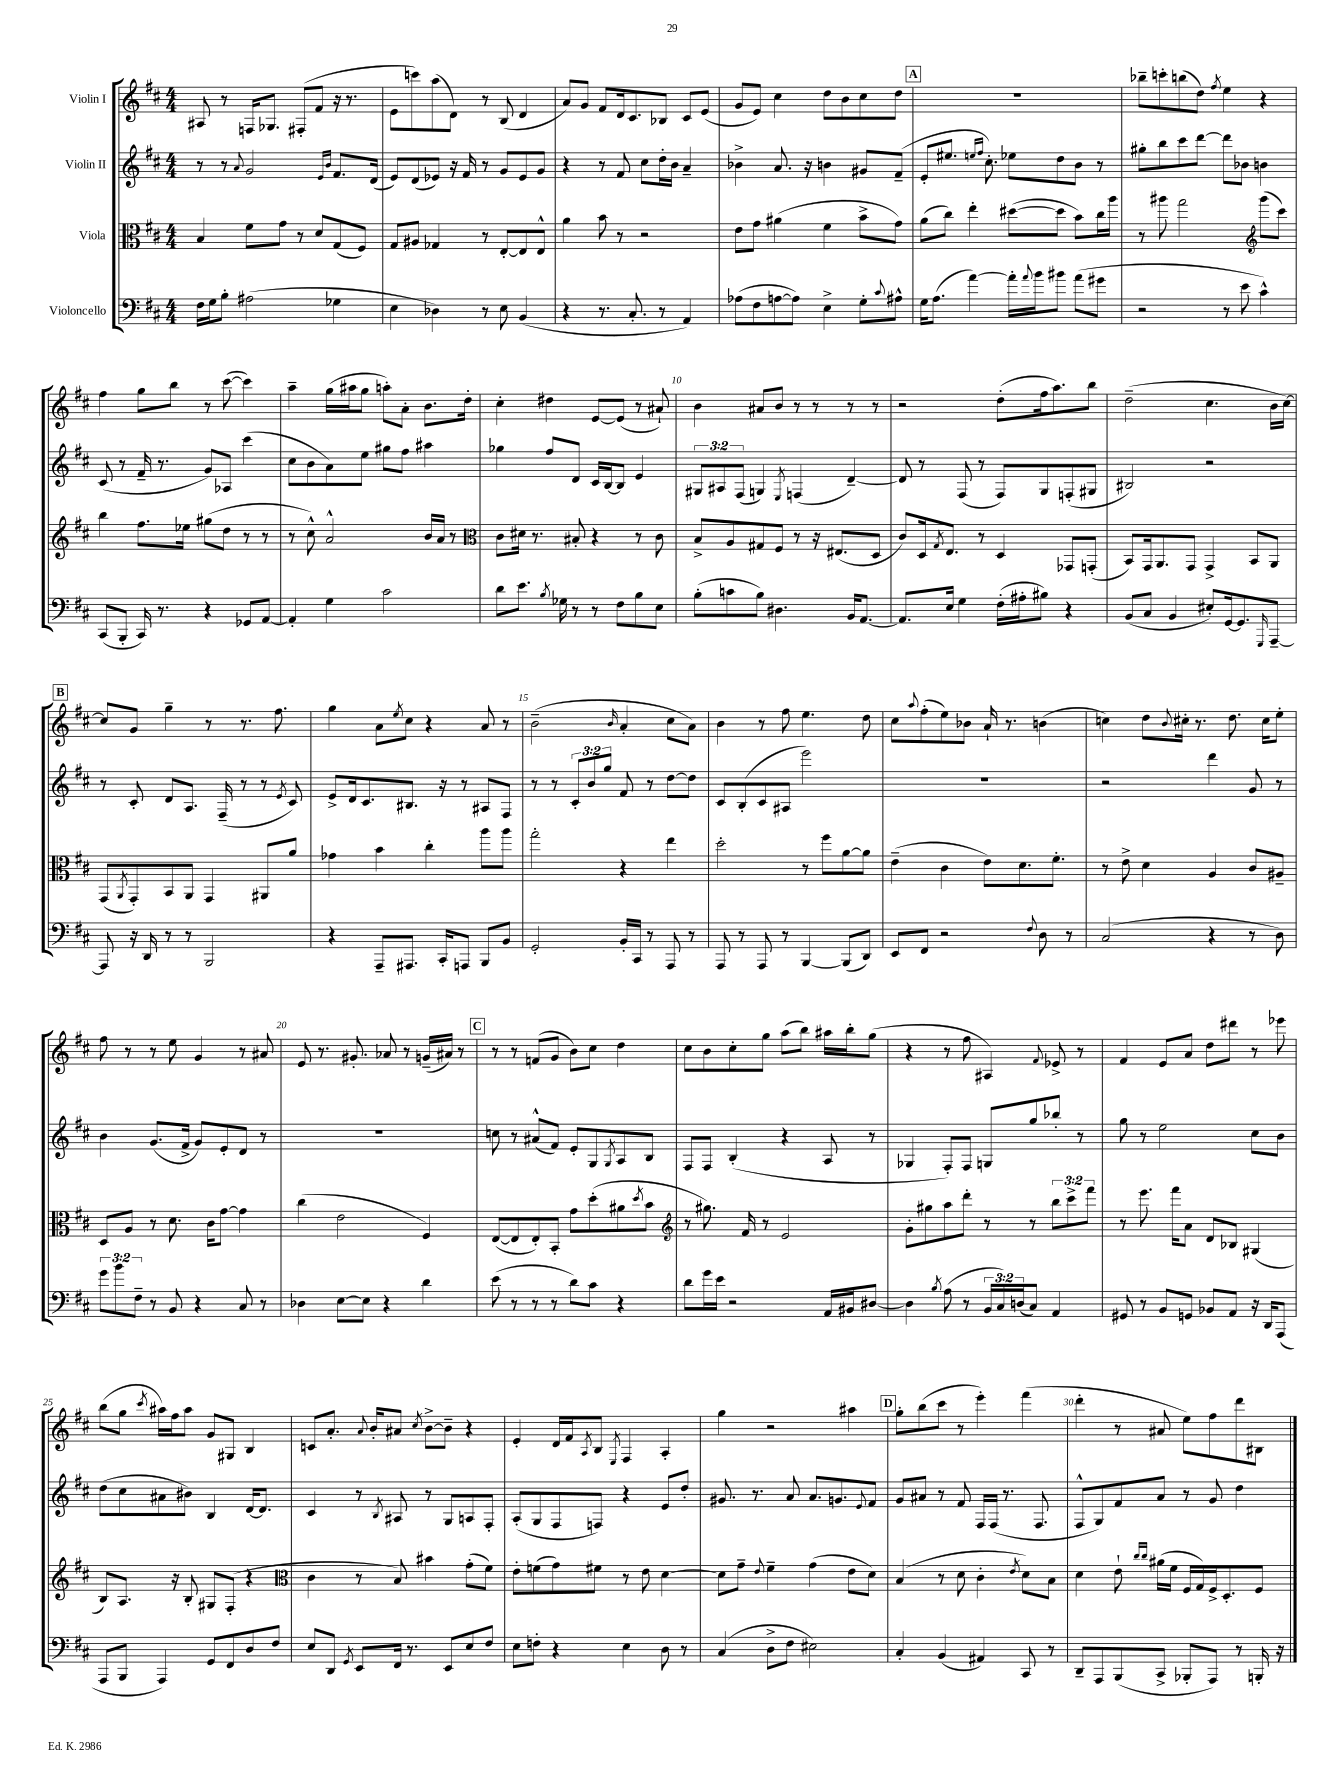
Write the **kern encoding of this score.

**kern	**kern	**kern	**kern
*staff4	*staff3	*staff2	*staff1
*clefF4	*clefC3	*clefG2	*clefG2
*k[f#c#]	*k[f#c#]	*k[f#c#]	*k[f#c#]
*M4/4	*M4/4	*M4/4	*M4/4
16F#	4B	8r	8A#
16G	.	.	.
8B'	.	8r	8r
.	.	8qqa	.
(2A#	8f#	2g	16F
.	.	.	8.G-
.	8g	.	.
.	8r	.	(8F#'
.	8d	.	8f#
.	.	16qqe	.
.	.	16qqb	.
4G-	(8G	8.f#	16r
.	.	.	8.r
.	8F#)	.	.
.	.	(16d	.
=	=	=	=
4E	8G	8e)	8e
.	8A#	(8d	8ccc)
4D-)	4G-	8e-)	(8aa
.	.	16r	8d)
.	.	16f#	.
8r	8r	8r	8r
8E	[8E'	8g	(8B
(4BB	8E]	8e-	4d
.	8E^^	8g	.
=	=	=	=
4r	4a	4r	8a)
.	.	.	8g
8.r	8b	8r	8f#
.	8r	8f#	16d
8.C#'	.	.	8.c#
.	2r	8cc#	.
8r	.	16dd'	8B-
.	.	16b	.
4AA)	.	4a~	8c#
.	.	.	(8e
=	=	=	=
(8A-	8e	4b-^	8g
8F#	8g	.	8e)
[8A	(4a#	8.a	4cc#
8A])	.	.	.
.	.	16r	.
4E^	4f#	4b	8dd
.	.	.	8b
8G'	8b^	8g#	8cc#
8qqc#	.	.	.
8A#^^	8g)	(8f#~	8dd
=	=	=	=
16G	(8a	8e'	1r
(8.A	.	.	.
.	8cc#)	8.ee#	.
[4a)	4ee'	.	.
.	.	16qqee	.
.	.	16qqff#	.
.	.	8.cc#')	.
16a']	([8dd#	8ee-	.
8qqa	.	.	.
16b	.	.	.
8b#	8dd#]	8dd	.
(8a	8b)	8b	.
8g#	16cc#	8r	.
.	16aa	.	.
=	=	=	=
2r	8r	8gg#'	8bb-~
.	8aa#	8bb	8ccc'
.	2gg	8ccc#	(8bb
.	.	[8ddd	8dd)
.	.	.	8qff#
8r	.	8ddd]	4ee
8e	.	8b-	.
*	*clefG2	*	*
4c#^^)	(8ggg	4b	4r
.	8ccc#)	.	.
=	=	=	=
(8CC#	4bb	(8c#	4ff#
8BBB'	.	8r	.
16CC#)	8.ff#	16f#~	8gg
8.r	.	8.r	.
.	.	.	8bb
.	16ee-	.	.
4r	(8gg#	8g)	8r
.	8dd	8A-	([8ccc#
8GG-	8r	(4ccc#	4ccc#])
[8AA	8r	.	.
=	=	=	=
4AA']	8r	8cc#	4aa~
.	8cc#^^)	8b	.
4G	2a^^	8a)	(16gg
.	.	.	16aa#
.	.	8ee	8gg
2c#	.	8gg#	8aa')
.	.	8ff#	8a'
.	16b	4aa#	8.b
.	16a	.	.
.	8r	.	.
.	.	.	16dd'
=	=	=	=
*	*clefC3	*	*
8d	8c#	4gg-	4cc#'
8.e	16d#	.	.
.	8.r	.	.
.	.	8ff#	4dd#
8qB	.	.	.
16G-	.	.	.
8r	8B#'	8d	.
8r	4r	16c#	[8e
.	.	[16B	.
8F#	.	8B]	(8e]
8B	8r	4e	8r
8E	8c#	.	8a#`)
=	=	=	=
(8B'	8B^	12G#	4b
.	.	12A#	.
8c	8A	.	.
.	.	(12F#	.
8B)	8G#	4G)	8a#
4.D#	8F#	.	8b
.	.	8qE	.
.	8r	(4F	8r
.	16r	.	8r
.	(8.E#	.	.
16BB	.	[4d~)	8r
[8.AA	.	.	.
.	8D	.	8r
=	=	=	=
8.AA]	8c#)	8d]	2r
.	16D	8r	.
.	8qG	.	.
16E	8.E	.	.
4G	.	(8F#	.
.	8r	8r	.
(16F#'	4D	8F#)	(8dd'
16A#'	.	.	.
8B#)	.	8G	16ff#
.	.	.	8.aa)
4r	8GG-	(8F'	.
.	(8GG'	8G#	8bb
=	=	=	=
(8BB	8BB)	2B#)	(2dd~
8C#	16GG	.	.
.	8.AA	.	.
4BB	.	.	.
.	8GG	.	.
8E#')	4GG^	2r	4.cc#
[16GG	.	.	.
8.GG]	.	.	.
.	8BB	.	.
16qqGGG	.	.	.
[8AAA~	8AA	.	16b
.	.	.	[16cc#)
=	=	=	=
8AAA]	(8GG	8r	8cc#]
.	8qAA	.	.
16r	8GG')	8c#'	8g
16DD	.	.	.
8r	8BB	8d	4gg~
8r	8AA	8.A	.
2BBB	4GG	.	8r
.	.	(16F#~	.
.	.	8r	8.r
.	8AA#	8r	.
.	.	.	8.ff#
.	.	8qe	.
.	8a	8c#)	.
=	=	=	=
4r	4g-	8e^	4gg
.	.	16d	.
.	.	8.c#	.
8AAA~	4b	.	8a
.	.	.	8qee
8.AAA#	.	8.B#	8cc#
.	4cc#'	.	4r
16CC#'	.	16r	.
8AAA	.	8r	.
8BBB	8aa	8A#	8a
8BB	8aa	8F#	8r
=	=	=	=
2GG'	2gg'	8r	(2b~
.	.	8r	.
.	.	12c#'	.
.	.	12b	.
.	.	12gg	.
.	.	.	16qqb
16BB'	4r	8f#	4a'
16CC#	.	.	.
8r	.	8r	.
8AAA	4ee	[8dd	8cc#
8r	.	8dd]	8a)
=	=	=	=
8AAA	2dd'	8c#	4b
8r	.	(8B'	.
8AAA	.	8c#	8r
8r	.	8A#	8ff#
[4BBB	8r	2eee)	4.ee
.	8ff#	.	.
(8BBB]	[8a	.	.
8DD)	8a]	.	8dd
=	=	=	=
8EE	(4e~	1r	8cc#
.	.	.	8qqaa
8FF#	.	.	(8ff#'
2r	4c#	.	8ee)
.	.	.	8b-
.	8e)	.	16a`
.	.	.	8.r
.	8.d	.	.
8qqF#	.	.	.
8D	.	.	(4b
.	8.f#'	.	.
8r	.	.	.
=	=	=	=
(2C#	8r	2r	4cc)
.	8e^	.	.
.	4d	.	8dd
.	.	.	8qqb
.	.	.	16cc#'
.	.	.	8.r
4r	4A	4ddd	.
.	.	.	8.dd
8r	8c#	8g	.
.	.	.	16cc#
8D)	8A#~	8r	8ee'
=	=	=	=
12g	8D	4b	8ff#
12b	.	.	.
.	8A	.	8r
12F#~	.	.	.
8r	8r	(8.g	8r
8BB	8.d	.	8ee
.	.	16f#^	.
4r	.	8g)	4g
.	16c#	.	.
.	[8g	8e'	.
8C#	4g]	8d	8r
8r	.	8r	8a#
=	=	=	=
4D-	(4cc#	1r	8e
.	.	.	8.r
[8E	2e	.	.
.	.	.	8.g#'
8E]	.	.	.
4r	.	.	8a-
.	.	.	8r
4d	4F#)	.	(16g~
.	.	.	16a#)
.	.	.	8r
=	=	=	=
(8e	([8E	8cc	8r
8r	8E]	8r	8r
8r	8E')	(8a#^^	(8f
8r	8BB'	8f#)	8g
8d)	8g	8e'	8b)
8c#	(8dd'	8G	8cc#
.	.	8qG	.
4r	8a#	8A	4dd
.	8qdd	.	.
.	8b	8B	.
=	=	=	=
*	*clefG2	*	*
8d	8r	8F#	8cc#
16g	8.gg#)	8F#	8b
16e	.	.	.
2r	.	(4B'	8cc#'
.	16f#	.	.
.	8r	.	8gg
.	2e	4r	(8aa
.	.	.	8bb)
16AA	.	8A	16aa#
16BB#	.	.	16bb'
[8D#	.	8r	(8gg
=	=	=	=
4D#]	8g'	4G-	4r
.	8gg#	.	.
8qB	.	.	.
(8A	8aa	8F#')	8r
8r	8ddd'	8F#	8ff#
24BB	8r	8G	4A#)
24C#)	.	.	.
(24D	.	.	.
8C#)	8r	8gg	.
.	.	.	8qqf#
4AA	12bb	8bb-'	8e-^
.	12ccc#^	.	.
.	.	8r	8r
.	12fff#	.	.
=	=	=	=
8GG#	8r	8gg	4f#
8r	8.eee	8r	.
8BB	.	2ee	8e
.	16fff#	.	.
8GG	8a	.	8a
8BB-	8d	.	8dd
8AA	8B-	.	8ddd#
16r	(4G#	8cc#	8r
16DD	.	.	.
(8AAA	.	8b	8eee-
=	=	=	=
8AAA	8B)	(8dd	(8bb
8BBB	8.A	8cc#	8gg
.	.	.	8qccc#
4AAA)	.	8a#	16aa#)
.	16r	.	16ff#
.	8B'	8b#)	8aa#
8GG	8G#	4B	8g
8FF#	(8F#'	.	8G#
8D	4r	[16d	4B
.	.	8.d]	.
8F#	.	.	.
=	=	=	=
*	*clefC3	*	*
8E	4c#	4c#	8c
8DD	.	.	8.a'
8qGG	.	.	.
8EE	8r	8r	.
.	.	.	8qqa
.	.	.	16b'
.	.	8qB	.
16FF#	8B)	8A#	8a#
8.r	.	.	.
.	.	.	8qcc#
.	4b#	8r	[8b^
8EE	.	8G	8b~]
8E	(8g'	8A	4r
8F#	8f#)	8F#'	.
=	=	=	=
8E	8e'	(8A'	4e'
8F'	(8f	8G	.
4r	8g)	8F#	16d
.	.	.	16f#
.	.	.	8qA
.	8f#	8F)	8B
.	.	.	8qE
4E	8r	4r	4F#
.	8e	.	.
8D	[4d	8e	4A'
8r	.	8dd'	.
=	=	=	=
(4C#	8d]	8.g#	4gg
.	8g~	.	.
.	.	8.r	.
.	8qqe	.	.
8D^	4f#~	.	2r
8F#	.	8a	.
2E#)	(4g	8.a	.
.	.	8.g	.
.	8e	.	4aa#
.	.	8qqe	.
.	8d)	8f#	.
=	=	=	=
4C#'	(4B	8g	8gg'
.	.	8a#	(8bb
(4BB	8r	8r	8ccc#
.	8d	8f#	8r
4AA#)	4c#'	16F#	4eee')
.	.	(16F#	.
.	.	8.r	.
.	8qe	.	.
8CC#	8d)	.	(4fff#
.	.	8.F#	.
8r	8B	.	.
=	=	=	=
8DD~	4d	8F#^^	4ddd'
8AAA	.	8G)	.
(8BBB	8e`	8f#	8r
.	16qqcc#	.	.
.	16qqcc#	.	.
8CC#^	(16a#	8a	8a#
.	16f#	.	.
8BBB-'	16F#	8r	8ee)
.	16G)	.	.
8AAA)	16F#^	8g	8ff#
.	8.D'	.	.
8r	.	4dd	8ddd
16BBB'	8F#	.	8B#
16r	.	.	.
==	==	==	==
*-	*-	*-	*-
